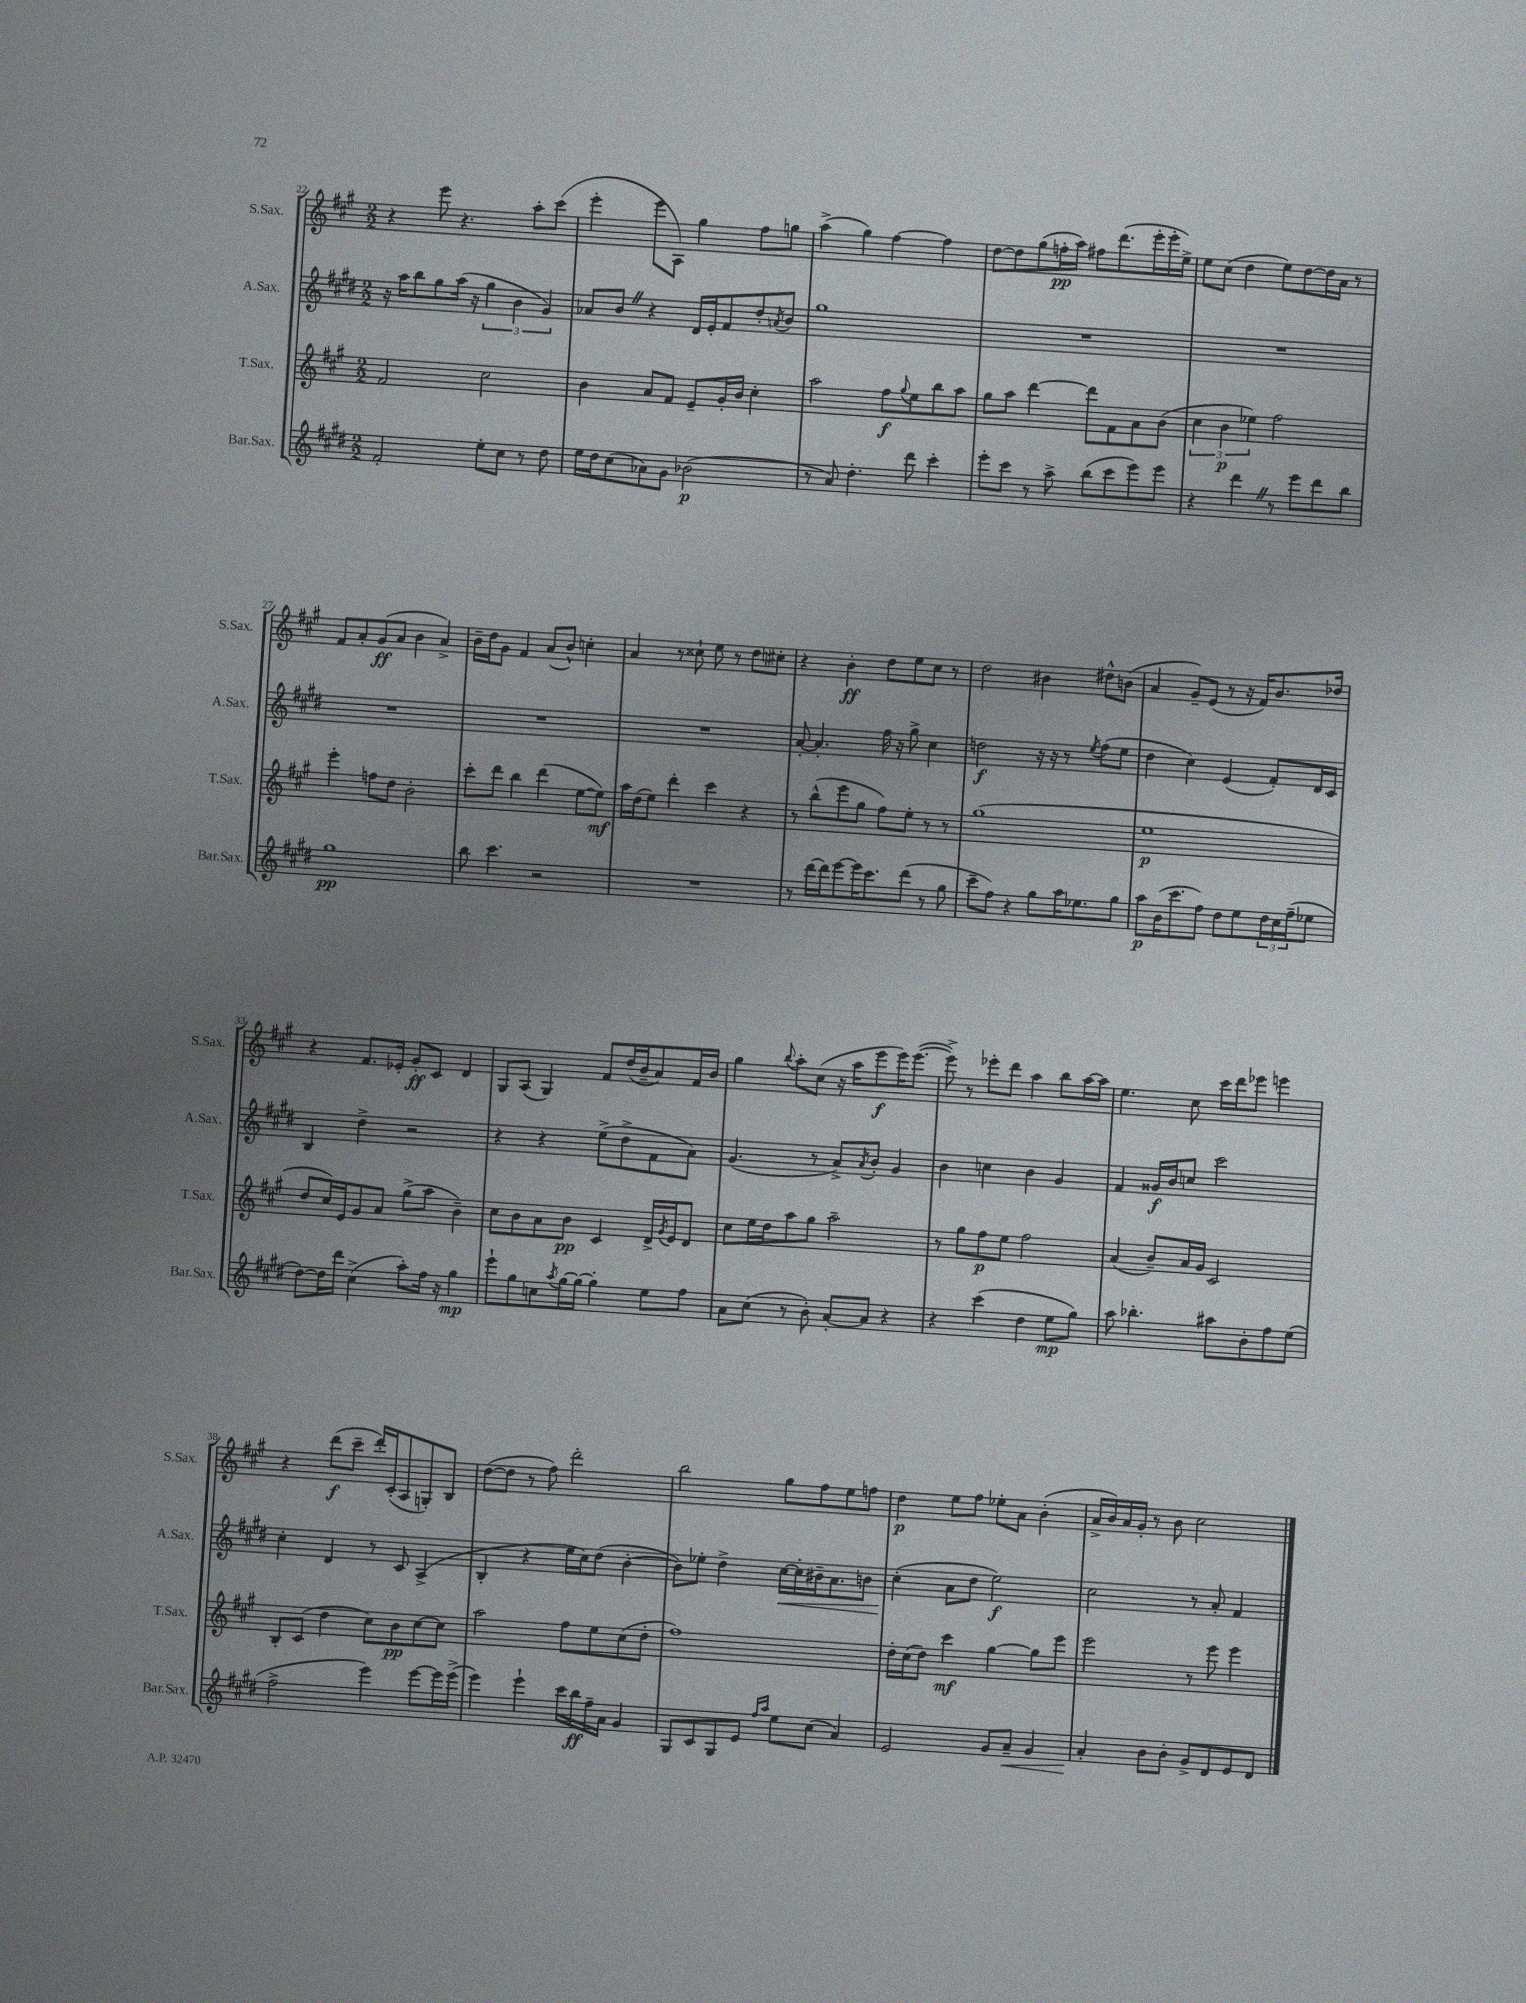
<<
\new StaffGroup <<
\new Staff = "s0" \with { instrumentName = "S.Sax." shortInstrumentName = "S.Sax." } {
    \clef treble \key a \major \numericTimeSignature \time 2/2
    r4 e'''8 r4. a''8-. cis'''8( |
    e'''4-. e'''8 a8) gis''4 fis''8 g''8 |
    a''4->( gis''4) fis''4~ fis''4 |
    d''8~ d''8 gis''8( f''16-.\pp a''16) fis''8 d'''8.( e'''16-. e'''16-. e''16->) |
    e''8 cis''8( d''4 e''8) d''8~ d''16 a'16 r8 |
    fis'8 a'8-. gis'8\ff( a'8 b'4 a'4->) |
    b'16-- d''16 gis'8 fis'4 a'8( b'8-^) c''4-. |
    a'4 r8 cisis''8-! e''8 r8 d''8 cis''8-. |
    r4 b'4-.\ff d''8 e''8 cis''8 r8 |
    d''2 bis'4 dis''8-^ b'8( |
    a'4 gis'8--) e'8( r8 r16 fis'16) b'8. des''16 |
    r4 fis'8. ees'16-. gis'8-.\ff cis'8 d'4 |
    gis8 a8( gis4) fis'8 d''16( b'16-- a'8) fis'16 b'16 |
    gis''4 \appoggiatura { b''8 } a''8-. cis''8( r16 a''16 e'''8\f e'''16) e'''8.~( |
    e'''8->) r8 ees'''8-. d'''8 a''4 b''8 a''16~ a''16 |
    e''4. cis''8 cis'''16 d'''16 ees'''8 e'''4 |
    r4 d'''8\f( cis'''8-- d'''16-.) cis'16-.( a8 g8-.) b8 |
    d''8~( d''8 r8 fis''8) d'''2-. |
    b''2 gis''8 fis''8 e''8 f''8 |
    d''4\p e''8 fis''8 ees''8-. a'8 b'4-.( |
    a'16-> b'16) a'16 gis'16-. r8 b'8 cis''2 \bar "|." |
}
\new Staff = "s1" \with { instrumentName = "A.Sax." shortInstrumentName = "A.Sax." } {
    \clef treble \key e \major \numericTimeSignature \time 2/2
    r16 a''16 b''8 gis''8 a''16( r16 \tuplet 3/2 { gis''4 b'4 gis'4) } |
    aes'8 b'8 \once \override BreathingSign.text = \markup { \musicglyph "scripts.caesura.straight" } \breathe r4 dis'16 e'16-. fis'8 dis''8-. \acciaccatura { a'8 } b'8 |
    gis''1 |
    R1 |
    R1 |
    R1 |
    R1 |
    R1 |
    a'8~-. a'4.-. fis''16 r16 gis''8-> cis''4 |
    d''2\f r16 r16 r8 \acciaccatura { e''8 } fis''8( e''8 |
    dis''4 cis''4) e'4( fis'8-.) dis'16 cis'16 |
    b4 dis''4-> r2 |
    r4 r4 e''8->( dis''8-> fis'8 a'8) |
    gis'4.( r8 a'8->) \acciaccatura { a'8 } b'8-. gis'4 |
    b'4 c''4 b'4 gis'4 |
    fis'4 gisis'16\f b'16 c''8 cis'''2 |
    cis''4-. dis'4 r8 cis'8 a4->( |
    b4-. r4 e''16 cis''16) dis''8( b'4~-. |
    b'8) ees''8-. dis''4-> cis''16~\< cis''16-. bis'16-- a'8. b'8 |
    cis''4-.\!( a'8 dis''8 e''2\f) |
    cis''2 r8 a'8-. fis'4 \bar "|." |
}
\new Staff = "s2" \with { instrumentName = "T.Sax." shortInstrumentName = "T.Sax." } {
    \clef treble \key a \major \numericTimeSignature \time 2/2
    fis'2 cis''2 |
    b'4 a'8 fis'8 e'8-- gis'16-. b'16 cis''4-. |
    a''2 fis''8\f \appoggiatura { gis''8 } e''8 b''8 a''8 |
    gis''8 a''8 d'''4~ d'''8 fis'8 a'8 b'8( |
    \tuplet 3/2 { cis''4 b'4\p ees''4) } fis''2 |
    e'''4-. f''8 d''8 b'2-. |
    cis'''8-. d'''8 b''4 d'''4( e''8~ e''8\mf) |
    a''16 d''16( e''8) d'''4-. cis'''4 r4 |
    r8 b''8-^( e'''8 gis''8 fis''8) e''8-. r8 r8 |
    gis''1( |
    e''1\p |
    d''8 cis''16) e'16 gis'8 a'8 gis''8->( a''8 b'4--) |
    cis''8 b'8 a'8 b'8\pp cis'4 d'16-> \acciaccatura { gis'8 } e'16 d'8 |
    cis''8 e''16 d''16 a''8 gis''8 a''2-- |
    r8 gis''8 fis''8\p e''8 fis''2 |
    a'4( b'8--) a'16 gis'16 cis'2 |
    b8-. cis'8( d''4 cis''8) b'8\pp cis''8~ cis''8 |
    a''2 fis''8 e''8 cis''8( d''8-. |
    fis''1) |
    d''16-. cis''16( d''8) cis'''4\mf gis''4~ gis''8 e'''8 |
    e'''2 r8 e'''8 e'''4 \bar "|." |
}
\new Staff = "s3" \with { instrumentName = "Bar.Sax." shortInstrumentName = "Bar.Sax." } {
    \clef treble \key e \major \numericTimeSignature \time 2/2
    fis'2-. e''8-. cis''8 r8 dis''8 |
    e''16 dis''16 cis''8( aes'8) gis'8 bes'2\p( |
    r8 a'8) dis''4.-. dis'''8 cis'''4-. |
    e'''8-. cis'''8 r8 a''8-> b''8( cis'''8 e'''8) e'''8 |
    r4 dis'''4 \once \override BreathingSign.text = \markup { \musicglyph "scripts.caesura.straight" } \breathe r8 e'''8 dis'''8 b''8 |
    gis''1\pp |
    b''8 cis'''4. r2 |
    R1 |
    r8 dis'''16~ dis'''16 e'''8~ e'''16 cis'''8. dis'''8( r8 gis''8 |
    cis'''8-- fis''8) r4 gis''8 a''16 ees''8. gis''8 |
    a''8\p b'16( cis'''8. fis''8) dis''8 e''8 \tuplet 3/2 { dis''16 cis''16 fis''16--( } ees''8 |
    dis''8~) dis''16 dis'''16 cis''4->( a''8-.) fis''16 r16 gis''4\mp |
    e'''8-! gis''8 c''8 \acciaccatura { a''8 } gis''16~ gis''16~ gis''4-. e''8 fis''8 |
    a'8 cis''8( r8 b'8-.) a'8~-. a'8 r4 |
    r4 cis'''4( dis''4 e''8\mp gis''8) |
    a''8 bes''4.-. ais''8 b'8-. fis''8 e''8( |
    fis''2-> e'''4) e'''8~ e'''16 e'''16->( |
    e'''4) e'''4-! cis'''16 b''16\ff fis''16-- a'16 gis'4 |
    gis8 cis'8 gis8 e'8 \grace { fis''16 a''16 } e''8 cis''8( a'4) |
    e'2 gis'8 a'8--\< gis'4 |
    a'4-.\! b'8 b'8-. gis'8-> dis'8 e'8 dis'8 \bar "|." |
}
>>
>>
\layout { \context { \Score currentBarNumber = #22 } }
